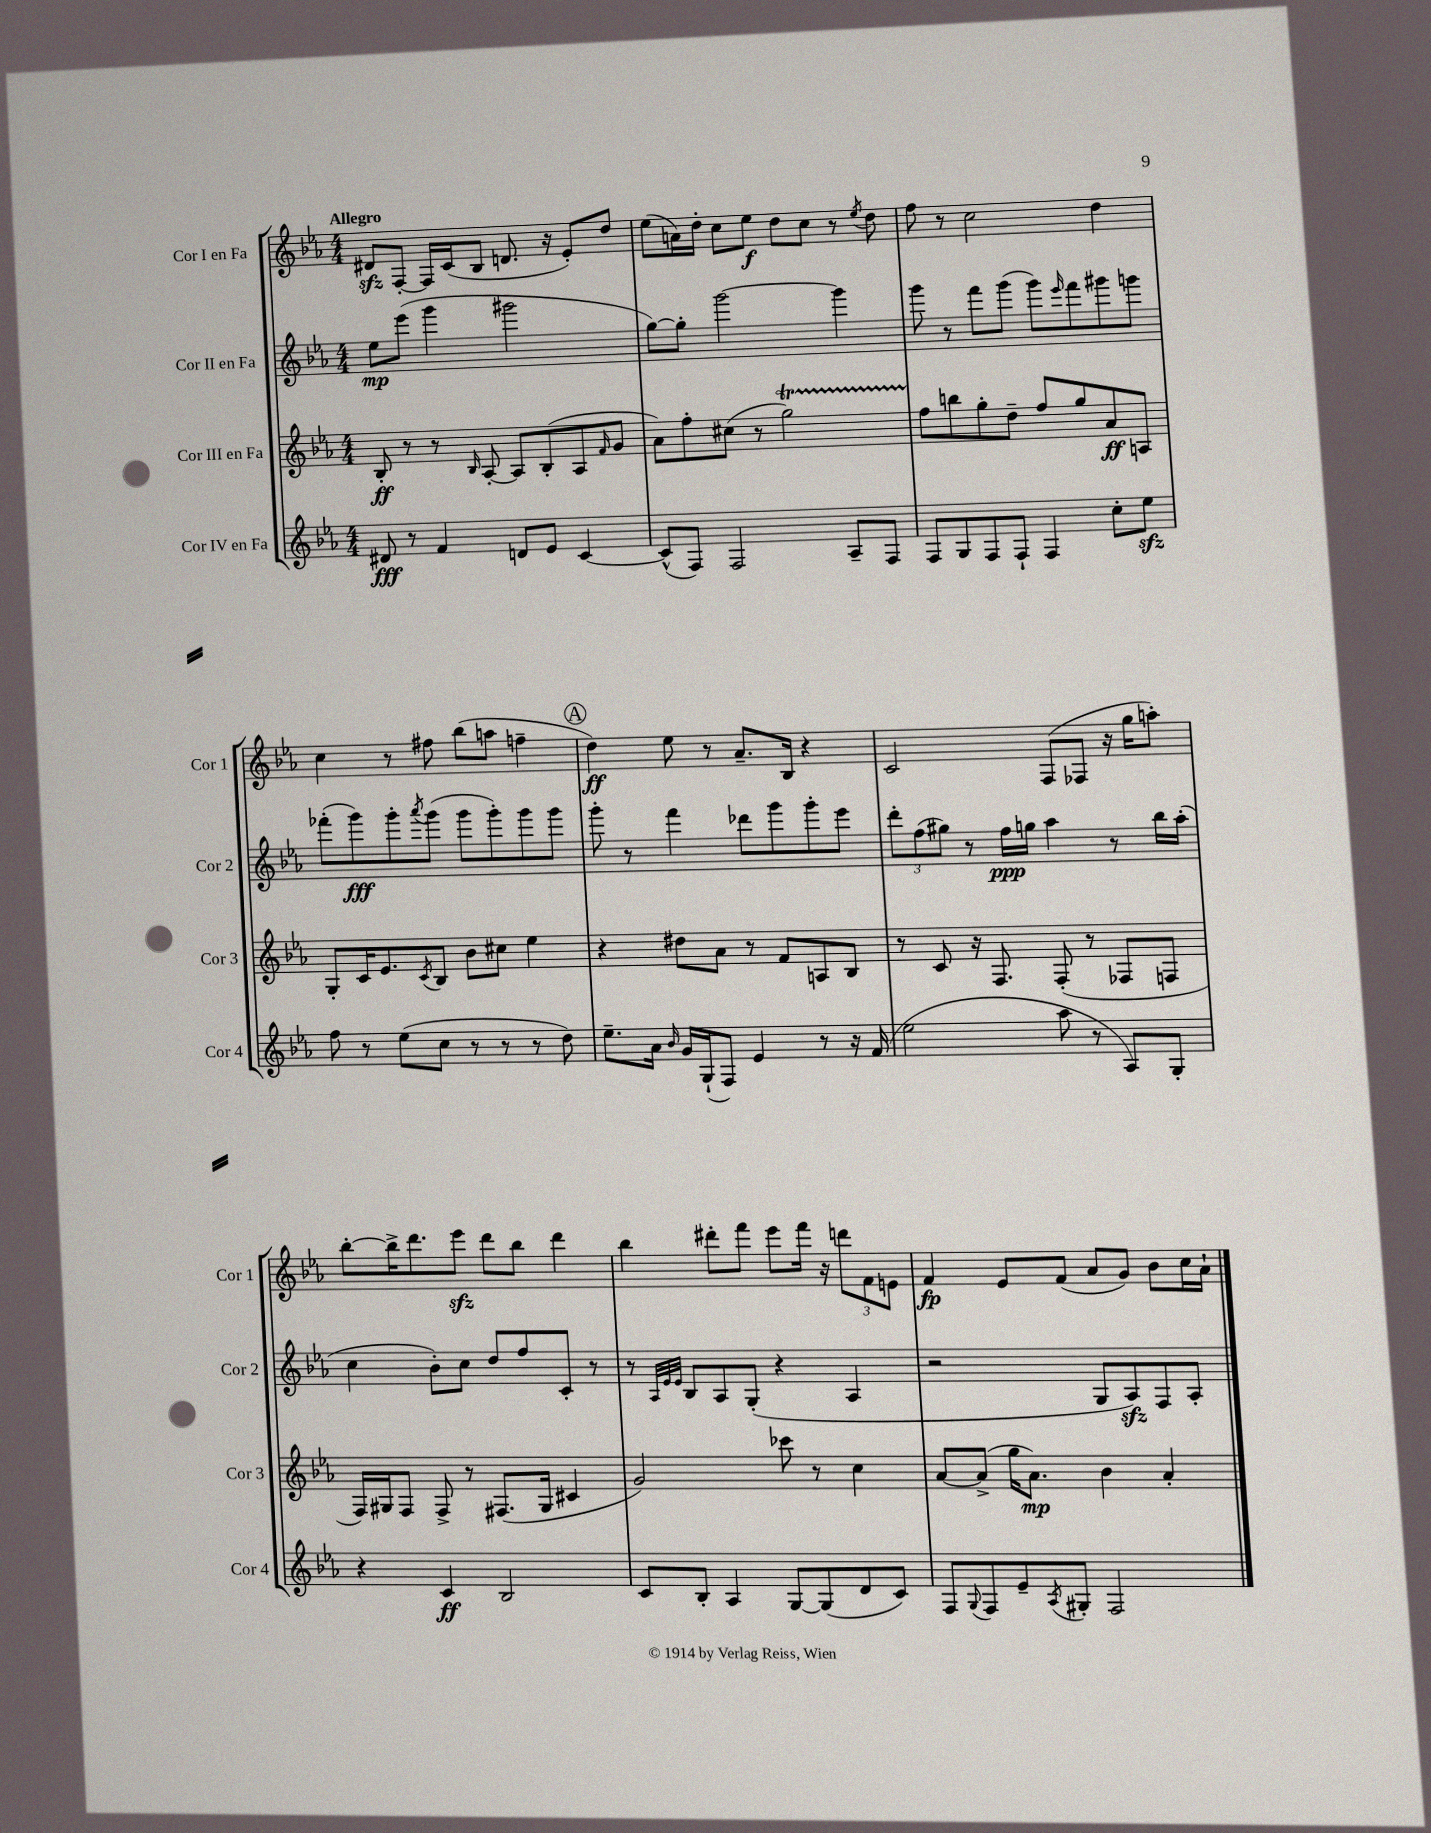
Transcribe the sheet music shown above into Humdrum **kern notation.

**kern	**dynam	**kern	**dynam	**kern	**dynam	**kern	**dynam
*part4	*part4	*part3	*part3	*part2	*part2	*part1	*part1
*staff4	*staff4	*staff3	*staff3	*staff2	*staff2	*staff1	*staff1
*I"Cor IV en Fa	*	*I"Cor III en Fa	*	*I"Cor II en Fa	*	*I"Cor I en Fa	*
*I'Cor 4	*	*I'Cor 3	*	*I'Cor 2	*	*I'Cor 1	*
*clefG2	*	*clefG2	*	*clefG2	*	*clefG2	*
*k[b-e-a-]	*	*k[b-e-a-]	*	*k[b-e-a-]	*	*k[b-e-a-]	*
*M4/4	*	*M4/4	*	*M4/4	*	*M4/4	*
=1	=1	=1	=1	=1	=1	=1	=1
!	!	!	!	!	!	!LO:TX:a:B:t=Allegro	!
8d#X/	fff	8B-'/	ff	8ee-\L	mp	8d#Xzz/L	.
8r	.	8r	.	(8eee-\J	.	[8F'/J	.
4f/	.	8r	.	4ggg\	.	16F/LL]	.
.	.	.	.	.	.	(16c/J	.
.	.	16qqB-/	.	.	.	.	.
.	.	[8A-'/	.	.	.	8B-/J	.
8dn/L	.	8A-/L]	.	2ggg#X\	.	8.dn/	.
8e-/J	.	(8B-'/	.	.	.	.	.
.	.	.	.	.	.	16r	.
[4c/	.	8A-/	.	.	.	8e-'/L)	.
.	.	16qqf/	.	.	.	.	.
.	.	8g/J	.	.	.	8dd/J	.
=2	=2	=2	=2	=2	=2	=2	=2
(8c^^/L]	.	8a-\L)	.	[8gg\L)	.	(8ee-\L	.
8F/J)	.	8ff'\	.	8gg'\J]	.	16an\L)	.
.	.	.	.	.	.	16dd'\JJ	.
2F/	.	(8cc#X\J	.	[2ggg\	.	8cc\L	.
.	.	8r	.	.	.	8ee-\J	f
.	.	2ggt\)	.	.	.	8dd\L	.
.	.	.	.	.	.	8cc\J	.
8A-~/L	.	.	.	4ggg\]	.	8r	.
.	.	.	.	.	.	8qee-/	.
8F/J	.	.	.	.	.	8dd\	.
=3	=3	=3	=3	=3	=3	=3	=3
8F/L	.	8ff\L	.	8ggg\	.	8ff\	.
8G/	.	8bbn\	.	8r	.	8r	.
8F/	.	8gg'\	.	8fff\L	.	2cc\	.
8F`/J	.	8dd~\J	.	(8ggg\J	.	.	.
4F/	.	8ff/L	.	8ggg\L)	.	.	.
.	.	.	.	16qqeee-/	.	.	.
.	.	8gg/	.	8fff\	.	.	.
8cc'\L	.	8a-/	ff	8ggg#X\	.	4dd\	.
8ee-zz\J	.	8An/J	.	8gggn\J	.	.	.
!!LO:LB:g=z
=4	=4	=4	=4	=4	=4	=4	=4
8ff\	.	8G'/L	.	(8fff-X'\L	.	4cc\	.
8r	.	16c/K	.	8ggg\)	fff	.	.
.	.	8.e-/	.	.	.	.	.
(8ee-\L	.	.	.	8ggg'\	.	8r	.
.	.	8qc/	.	8qaaa-/	.	.	.
8cc\J	.	8B-/J	.	(8ggg\J	.	8ff#X\	.
8r	.	8b-\L	.	8ggg\L	.	(8bb-\L	.
8r	.	8cc#X\J	.	8ggg'\)	.	8aan\J	.
8r	.	4ee-\	.	8ggg\	.	4ffn~\	.
8dd\)	.	.	.	8ggg\J	.	.	.
!!LO:REH:place=s1:t=A
=5	=5	=5	=5	=5	=5	=5	=5
8.ee-~\L	.	4r	.	8ggg'\	.	4dd\)	ff
.	.	.	.	8r	.	.	.
16a-\Jk	.	.	.	.	.	.	.
16qqb-/	.	.	.	.	.	.	.
16g/LL	.	8dd#X\L	.	4fff\	.	8ee-\	.
(16G`/J	.	.	.	.	.	.	.
8F/J)	.	8a-\J	.	.	.	8r	.
4e-/	.	8r	.	8ddd-X\L	.	8.a-~/L	.
.	.	8f/L	.	8ggg\	.	.	.
.	.	.	.	.	.	16B-/Jk	.
8r	.	8An/	.	8ggg'\	.	4r	.
16r	.	8B-/J	.	8eee-\J	.	.	.
(16f/	.	.	.	.	.	.	.
=6	=6	=6	=6	=6	=6	=6	=6
2ee-\	.	8r	.	12ddd'\L	.	2c/	.
.	.	.	.	(12ff\	.	.	.
.	.	8c/	.	.	.	.	.
.	.	.	.	12gg#X\J)	.	.	.
.	.	16r	.	8r	.	.	.
.	.	8.F/	.	.	.	.	.
.	.	.	.	16ff\LL	ppp	.	.
.	.	.	.	16ggn\JJ	.	.	.
8aa-\	.	(8F'/	.	4aa-\	.	(8F/L	.
8r	.	8r	.	.	.	8F-X/J	.
8A-/L)	.	8F-X/L	.	8r	.	16r	.
.	.	.	.	.	.	16gg\KL	.
8G'/J	.	8Fn/J	.	16bb-\LL	.	8aan'\J)	.
.	.	.	.	(16aa-'\JJ	.	.	.
!!LO:LB:g=z
=7	=7	=7	=7	=7	=7	=7	=7
4r	.	16F/LL)	.	4cc\	.	[8bb-'\L	.
.	.	16G#X/J	.	.	.	.	.
.	.	8F/J	.	.	.	16bb-^\K]	.
.	.	.	.	.	.	8.ddd\	.
4c/	ff	8F^/	.	8b-'\L)	.	.	.
.	.	8r	.	8cc\J	.	8eee-zz\J	.
2B-/	.	(8.F#X/L	.	8dd/L	.	8ddd\L	.
.	.	.	.	8ff/	.	8bb-\J	.
.	.	16G#/Jk	.	.	.	.	.
.	.	4c#X/	.	8c'/J	.	4ddd\	.
.	.	.	.	8r	.	.	.
=8	=8	=8	=8	=8	=8	=8	=8
8c/L	.	2g/)	.	8r	.	4bb-\	.
.	.	.	.	32qqA-/LLL	.	.	.
.	.	.	.	32qqe-/	.	.	.
.	.	.	.	32qqe-/JJJ	.	.	.
8B-'/J	.	.	.	8B-/L	.	.	.
4A-/	.	.	.	8A-/	.	8ddd#X'\L	.
.	.	.	.	(8G'/J	.	8fff\J	.
[8G/L	.	8ccc-X\	.	4r	.	8eee-\L	.
(8G/]	.	8r	.	.	.	16fff\Jk	.
.	.	.	.	.	.	16r	.
8d/	.	4cc\	.	4A-/	.	12dddn\L	.
.	.	.	.	.	.	12f\	.
8c/J)	.	.	.	.	.	.	.
.	.	.	.	.	.	12en\J	.
=9	=9	=9	=9	=9	=9	=9	=9
8F/L	.	[8a-/L	.	2r	.	4f/	fp
8qqG/	.	.	.	.	.	.	.
8F/	.	(8a-^/J]	.	.	.	.	.
8e-~/	.	16gg\KL	.	.	.	8e-/L	.
.	.	8.a-\J)	mp	.	.	.	.
8qA-/	.	.	.	.	.	.	.
8G#X'/J	.	.	.	.	.	(8f/J	.
2F/	.	4b-\	.	8G/L	.	8a-/L	.
.	.	.	.	8A-zz/)	.	8g/J)	.
.	.	4a-'/	.	8F/	.	8b-\L	.
.	.	.	.	8A-'/J	.	16cc\L	.
.	.	.	.	.	.	16a-`\JJ	.
==	==	==	==	==	==	==	==
*-	*-	*-	*-	*-	*-	*-	*-
